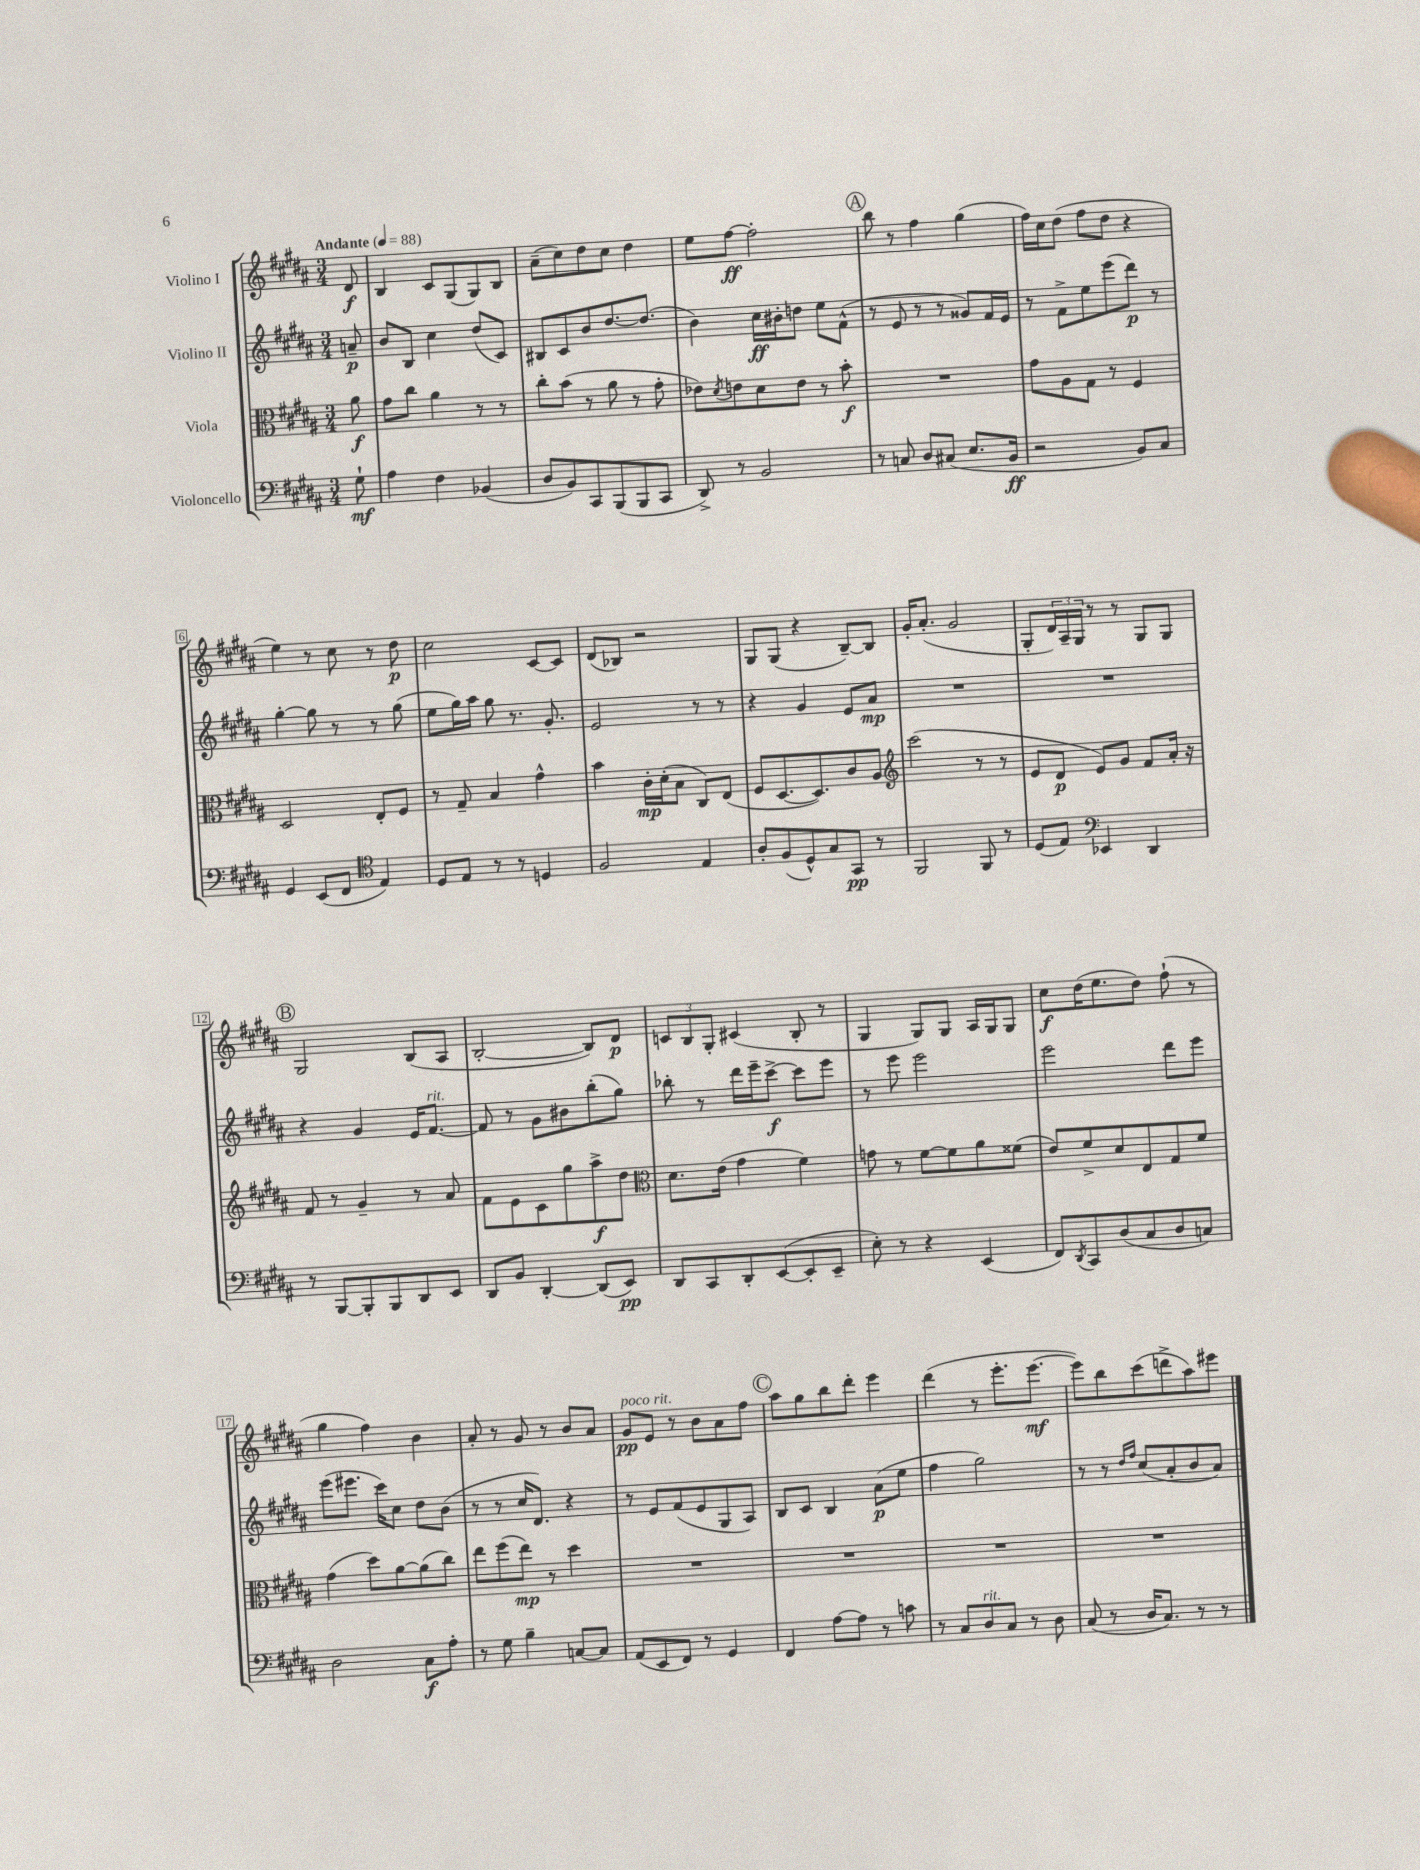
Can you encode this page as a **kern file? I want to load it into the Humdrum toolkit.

**kern	**kern	**kern	**kern
*staff4	*staff3	*staff2	*staff1
*clefF4	*clefC3	*clefG2	*clefG2
*k[f#c#g#d#a#]	*k[f#c#g#d#a#]	*k[f#c#g#d#a#]	*k[f#c#g#d#a#]
*M3/4	*M3/4	*M3/4	*M3/4
*MM88	*MM88	*MM88	*MM88
8G#`	8a#	8a~	8d#
=	=	=	=
4A#	8g#	8b	4B
.	8cc#	8B	.
4F#	4a#	4cc#	8c#
.	.	.	(8G#
(4BB-	8r	(8dd#	8G#)
.	8r	8c#)	8B
=	=	=	=
8D#	8cc#'	8B#	(8a#~
8BB)	(8b	8c#	8cc#)
8CC#	8r	8b	8dd#
(8BBB	8a#	[8.dd#	8cc#
8BBB	8r	.	4dd#
.	.	(8.dd#]	.
8CC#	8g#'	.	.
=	=	=	=
8DD#^)	8e-)	4b)	8ee
.	8qd#	.	.
8r	8e	.	[8ff#
2BB	8d#	16cc#	2ff#']
.	.	16b#'	.
.	8e	8dd	.
.	8r	8ee	.
.	8b'	(8f#^^	.
=	=	=	=
8r	2.r	8r	8bb
8C	.	8e	8r
8D#	.	8r	4ff#
(8C#	.	8r	.
8.E	.	8g##)	(4gg#
.	.	16f#	.
16BB	.	16e	.
=	=	=	=
2r	8g#	8r	16ff#)
.	.	.	16cc#
.	8A#	8f#^	(8dd#
.	8G#	8ee	8ff#
.	8r	(8eee	8dd#
8BB)	4F#	8ddd#)	4r
8C#	.	8r	.
=	=	=	=
4GG#	2D#	[4gg#'	4ee)
(8EE	.	8gg#]	8r
8FF#	.	8r	8cc#
*clefC4	*	*	*
4E)	8E'	8r	8r
.	8F#	(8gg#	8dd#
=	=	=	=
8D#	8r	8ee	2cc#
8E	8G#~	16gg#)	.
.	.	16aa#	.
8r	4B	8gg#	.
8r	.	8.r	.
4D	4g#^^	.	[8c#
.	.	8.g#'	.
.	.	.	8c#]
=	=	=	=
2F#	4b	2e	(8d#
.	.	.	8B-)
.	16c#'	.	2r
.	(16d#'	.	.
.	8B	.	.
4E	8C#)	8r	.
.	(8E	8r	.
=	=	=	=
8A#'	8F#	4r	8G#
(8F#	[8.D#	.	(8G#
8D#^^)	.	4g#	4r
.	8.D#])	.	.
8G#	.	.	.
8GG#	8c#	8e	[8B~)
8r	8A#	8a#	8B]
=	=	=	=
*	*clefG2	*	*
2FF#	(2ccc#	2.r	16g#'
.	.	.	(8.a#'
.	.	.	2g#
8FF#	8r	.	.
8r	8r	.	.
=	=	=	=
(8D#	8e	2.r	8G#'
8E)	8d#	.	24d#)
.	.	.	24A#~
.	.	.	24G#
*clefF4	*	*	*
4EE-	8e)	.	8r
.	8g#	.	8r
4DD#	8f#	.	8G#
.	16a#'	.	8G#
.	16r	.	.
=	=	=	=
8r	8f#	4r	2G#
[8BBB	8r	.	.
8BBB']	4g#~	4g#	.
8BBB	.	.	.
8DD#	8r	16e	(8B
.	.	[8.f#	.
8EE	8a#	.	8A#
=	=	=	=
8DD#	8f#	8f#]	[2B'
8BB	8e	8r	.
[4DD#'	8c#	8g#	.
.	8gg#	8b#	.
(8DD#]	8aa#^	(8bb'	8B])
8EE)	8dd#	8gg#)	8d#
=	=	=	=
*	*clefC3	*	*
8DD#	8.d#	8bb-'	12c
.	.	.	12B
8CC#	.	8r	.
.	.	.	12G#'
.	(16e	.	.
8DD#'	4g#	16ddd#	(4c#
.	.	16eee~	.
([8EE	.	[8ccc#^	.
8EE']	4f#)	8ccc#]	8B'
8EE~	.	8eee	8r
=	=	=	=
8E')	8g	8r	4G#
8r	8r	8eee	.
4r	[8f#	2eee	8G#)
.	8f#]	.	8G#
(4EE	8a#	.	16A#
.	.	.	16G#
.	(8f##	.	8G#
=	=	=	=
8FF#)	8e)	2eee	8cc#
8qDD#	.	.	.
8CC#	8f#^	.	(16dd#
.	.	.	8.ee
(8D#	8d#	.	.
8C#	8E	.	8dd#)
8D#	8G#	8ddd#	(8ff#`
8C)	8f#	8eee	8r
=	=	=	=
2D#	(4g#	(8eee	4gg#
.	.	8.eee#	.
.	8dd#)	.	4ff#)
.	.	16ccc#)	.
.	[8a#	8cc#	.
8C#	(8a#]	8dd#	4b
8A#'	8cc#)	(8b	.
=	=	=	=
8r	8ee	8r	8a#'
8G#	(8ff#	8r	8r
4B~	8ee)	16cc#	8g#
.	.	8.d#)	.
.	8r	.	8r
[8C	4dd#	4r	8b
8C]	.	.	8a#
=	=	=	=
(8AA#	2.r	8r	8g#
8EE	.	8e	8e
8FF#)	.	(8f#	8r
8r	.	8e	8b
4GG#	.	8G#	8a#
.	.	8A#)	8ff#
=	=	=	=
4FF#	2.r	8B	8aa#
.	.	8c#	8gg#
[8A#	.	4B	8bb
8A#]	.	.	8ddd#'
8r	.	(8a#	4eee
8c	.	8ee	.
=	=	=	=
8r	2.r	4ff#	(4ddd#
8C#	.	.	.
8D#	.	2gg#)	8r
8C#	.	.	8.eee'
8r	.	.	.
.	.	.	[8.eee
8D#	.	.	.
=	=	=	=
(8C#	2.r	8r	8eee])
8r	.	8r	8bb
.	.	16qqdd#	.
.	.	16qqff#	.
16D#	.	(8cc#	(8ccc#
8.C#)	.	.	.
.	.	8a#'	8ddd^
8r	.	8b	8aa#)
8r	.	8a#)	8eee#
==	==	==	==
*-	*-	*-	*-
